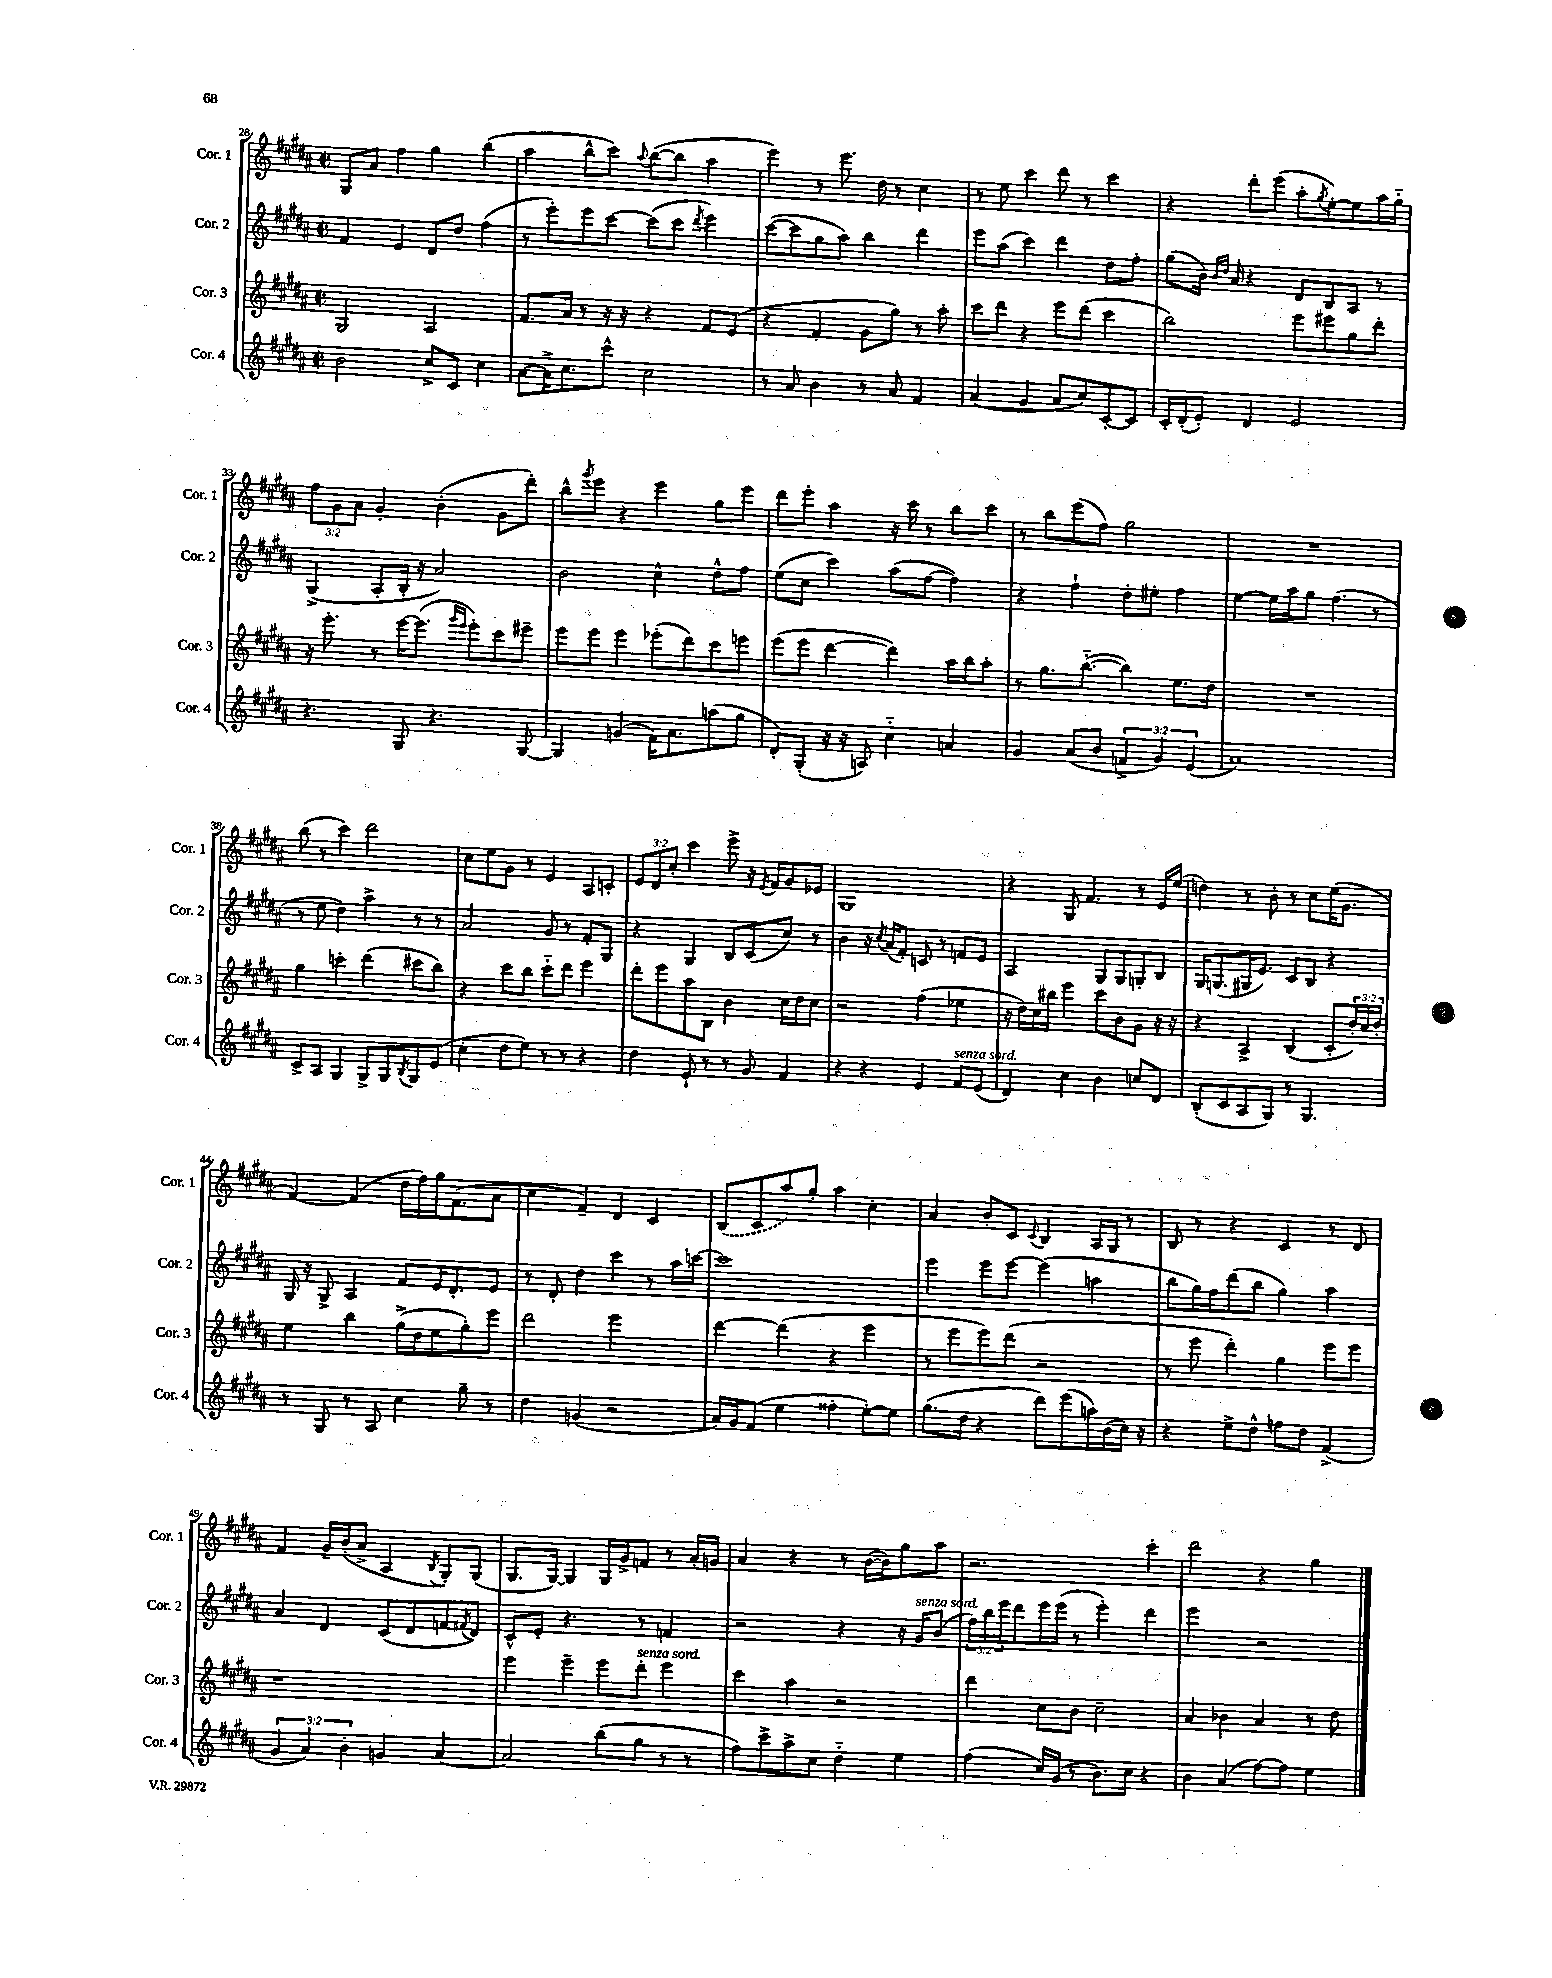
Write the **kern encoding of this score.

**kern	**kern	**kern	**kern
*staff4	*staff3	*staff2	*staff1
*clefG2	*clefG2	*clefG2	*clefG2
*k[f#c#g#d#a#]	*k[f#c#g#d#a#]	*k[f#c#g#d#a#]	*k[f#c#g#d#a#]
*M2/2	*M2/2	*M2/2	*M2/2
*met(c|)	*met(c|)	*met(c|)	*met(c|)
2b	2G#	4f#	8G#
.	.	.	8a#
.	.	4e	4ff#
8cc#^	2A#	8d#	4gg#
8c#	.	8dd#	.
4cc#	.	(4ff#	(4bb
=	=	=	=
[8a#	8.f#	8r	4aa#
16a#^]	.	8eee')	.
8.cc#	16a#	.	.
.	8r	8eee	8bb^^
8ccc#^^	16r	[8ccc#	8ccc#)
.	16r	.	.
.	.	.	8qqaa#
2cc#	4r	(8ccc#]	([8bb
.	.	8ccc#	8bb]
.	.	8qddd#	.
.	8f#	4eee)	4aa#
.	(8e	.	.
=	=	=	=
8r	4r	([8ccc#	4eee)
8a#	.	8ccc#]	.
4b	4f#'	8gg#	8r
.	.	8aa#)	8.eee
8r	8g#	4bb	.
.	.	.	16dd#
8a#	8gg#)	.	8r
4f#	8r	4ddd#	4cc#
.	8aa#'	.	.
=	=	=	=
(4a#	8ccc#	8eee	8r
.	8ddd#	(8aa#	8ee
4g#	4r	4ccc#)	4ccc#
8a#	8eee	4ddd#	8ddd#
8cc#)	(8ddd#	.	8r
[8c#'	4ccc#	8dd#	4ccc#
8c#]	.	8ff#'	.
=	=	=	=
16c#'	2bb)	(8gg#	4r
(16d#'	.	.	.
8e')	.	16b)	.
.	.	16qqb	.
.	.	16qqdd#	.
.	.	16a#	.
4d#	.	4r	8ddd#'
.	.	.	(8eee
2e	8eee	8d#	8aa#'
.	.	.	8qgg#
.	8eee#	8B	[8ee')
.	8gg#	8A#	8ee]
.	8ddd#'	8r	16aa#
.	.	.	16gg#'~
=	=	=	=
4.r	16r	(4G#^	12ff#
.	8.eee'	.	.
.	.	.	12g#
.	.	.	12a#
.	8r	8A#'	4g#'
8G#	[16eee	16B'	.
.	(8.eee]	16r	.
4.r	.	2a#)	(4b'
.	16qqggg#	.	.
.	16qqeee	.	.
.	8eee')	.	.
.	8ccc#	.	8g#
[8G#	8eee#~	.	8ddd#')
=	=	=	=
4G#]	8eee	2b	8bb^^
.	.	.	8qggg#
.	8eee	.	8eee
(4g	4eee	.	4r
16f#)	(8eee-'	4cc#^^	4eee
8.a#	.	.	.
.	8ddd#)	.	.
(8aa	8ccc#	8dd#^^	8gg#
8gg#	8eee	8ff#	8eee
=	=	=	=
8d#')	(8eee	(8ee	8ddd#
(8G#'	8eee	8cc#	8eee'
16r	[4ddd#	4ccc#)	4aa#
16r	.	.	.
8A)	.	.	.
4cc#'~	4ddd#])	(8aa#	16r
.	.	.	16ccc#
.	.	[8ff#	8r
4a	16aa#	4ff#])	8bb
.	16bb	.	.
.	8aa#'	.	8ccc#
=	=	=	=
4g#	8r	4r	8r
.	8.gg#	.	8bb
(8a#	.	4ff#`	(8eee
.	([8.bb'~	.	.
8b	.	.	8ff#)
6f^	4bb])	8dd#'	2gg#
.	.	8ee#'	.
6g#)	.	.	.
.	8.ee	4ff#	.
(6e	.	.	.
.	16dd#	.	.
=	=	=	=
1a#)	1r	[4ee	1r
.	.	16ee]	.
.	.	16aa#	.
.	.	8gg#	.
.	.	(4.ff#	.
.	.	8r	.
=	=	=	=
8c#^	4gg#	8r	(8bb
8A#	.	8ee	8r
4G#	4ccc'	4dd#)	4ccc#)
8G#^	(4ddd#	4aa#^	2ddd#
8G#	.	.	.
8qB	.	.	.
8G#	8ccc#	8r	.
(8e	8bb)	8r	.
=	=	=	=
4cc#'	4r	2a#	8cc#
.	.	.	8ee
8dd#	8ccc#	.	8g#
8ee)	8bb	.	8r
8r	8ccc#'~	8g#	4e
8r	8ddd#	8r	.
4r	4eee	8f#'	8A#
.	.	8G#	8c'
=	=	=	=
4dd#	8ddd#'	4r	12e
.	.	.	12d#
.	8eee	.	.
.	.	.	12cc#'
8e`	8aa#	4G#	4ccc#
8r	8B	.	.
8r	4b	8B	8eee^
8g#	.	(8c#	16r
.	.	.	8qe
.	.	.	16f#
4f#	16cc#	8cc#)	8g#
.	16dd#	.	.
.	8cc#	8r	8e-
=	=	=	=
4r	2r	4b	1G#
4r	.	16r	.
.	.	8qcc#	.
.	.	(16a#	.
.	.	8f#')	.
4e	(4ff#	8c	.
.	.	8r	.
8f#	4ee-	8f	.
(8e	.	8e	.
=	=	=	=
4d#)	16r	2A#	4r
.	16dd#)	.	.
.	16cc#	.	.
.	16bb#	.	.
4cc#	4eee	.	8G#
.	.	.	4.f#
4b	8ccc#	8G#	.
.	8b	8G#	.
8cc	8g#	8G'	8r
8d#	16r	8B	16e
.	16r	.	(16ee
=	=	=	=
(8B'	4r	16G#	4dd)
.	.	(8.G	.
8c#	.	.	.
8A#	4A#^	16G#	8r
.	.	8.e)	.
8G#)	.	.	8b'
8r	(4B	8c#	8r
4.G#	.	8B	8cc#
.	8c#'	4r	(16ee
.	.	.	8.g#
.	24dd#')	.	.
.	24cc#	.	.
.	24dd#'	.	.
=	=	=	=
8r	4ee	16G#	[4f#)
.	.	16r	.
8G#	.	8G#^	.
8r	4bb	4A#	(4f#]
8A#	.	.	.
4cc#	(16gg#^	8f#	16dd#
.	16dd#	.	16ff#)
.	8ee	16e	16gg#
.	.	8.d#'	(8.f#
8gg#~	8gg#')	.	.
8r	8eee	8e	8a#
=	=	=	=
4dd#	2ddd#	8r	4cc#
.	.	8d#'	.
(4g	.	4dd#	4f#~)
2r	2eee	4ccc#	4d#
.	.	8r	4c#
.	.	16aa#	.
.	.	[16ccc	.
=	=	=	=
16a#)	[4ddd#	1ccc]	(8B
16g#	.	.	.
(8f#	.	.	8c#
4ee	(4ddd#]	.	8aa#)
.	.	.	8gg#'
4ff##'	4r	.	4aa#
[8ee')	4eee	.	4cc#'
8ee]	.	.	.
=	=	=	=
(8.gg#	8r	4eee	4a#
.	8eee	.	.
16dd#	.	.	.
4r	8eee)	8eee	8b'
.	(8ddd#	[8eee	8c#
.	.	.	8qqc#
8ddd#)	2r	(4eee]	4B
(8eee	.	.	.
16aa)	.	4aa	16A#
(16b	.	.	16G#
16cc#)	.	.	8r
16r	.	.	.
=	=	=	=
4r	8r	8bb	8B
.	8eee	16gg#)	8r
.	.	16ff#	.
8ee^	4ddd#')	(8ddd#	4r
8dd#^^	.	8bb	.
8ff	4gg#	4gg#)	4c#
8dd#	.	.	.
(4f#^	8eee	4aa#	8r
.	8eee	.	8d#
=	=	=	=
6g#	1r	4a#	4f#
6a#)	.	.	.
.	.	4d#	16g#~
.	.	.	(16b'
6b'	.	.	.
.	.	.	8a#^
4g	.	(8c#	4A#
.	.	8d#	.
.	.	.	8qB
[4a#	.	8f	8G#')
.	.	8qf#	.
.	.	8d#)	(8G#
=	=	=	=
2a#]	4eee	8c#^^	8.G#
.	.	8e'	.
.	.	.	[16G#)
.	4eee~	4.r	4G#]
(8bb	8eee	.	16G#
.	.	.	16g#^
8gg#	8ddd#'	8r	8f
8r	4eee	4f	8r
8r	.	.	16a#'
.	.	.	16g
=	=	=	=
8ff#)	4ccc#	2r	4a#
8ccc#^	.	.	.
8aa#^	4aa#	.	4r
8cc#	.	.	.
4dd#'~	2r	4r	8r
.	.	.	([16b
.	.	.	16b])
4ee	.	16r	8gg#
.	.	16g#	.
.	.	(8b	8aa#
=	=	=	=
(4ff#	4ddd#	24ff#)	2.r
.	.	24bb	.
.	.	24eee	.
.	.	8ddd#	.
16cc#)	8cc#	16eee	.
(16g#	.	(16eee	.
8r	8b	8r	.
8.b)	2cc#~	4eee')	.
16cc#	.	.	.
4r	.	4ddd#	4ccc#'
=	=	=	=
4b	4a#	2eee	2ddd#
(4a#	4b-	.	.
[8ff#)	4a#	2r	4r
8ff#]	.	.	.
4ee	8r	.	4gg#
.	8dd#	.	.
==	==	==	==
*-	*-	*-	*-
